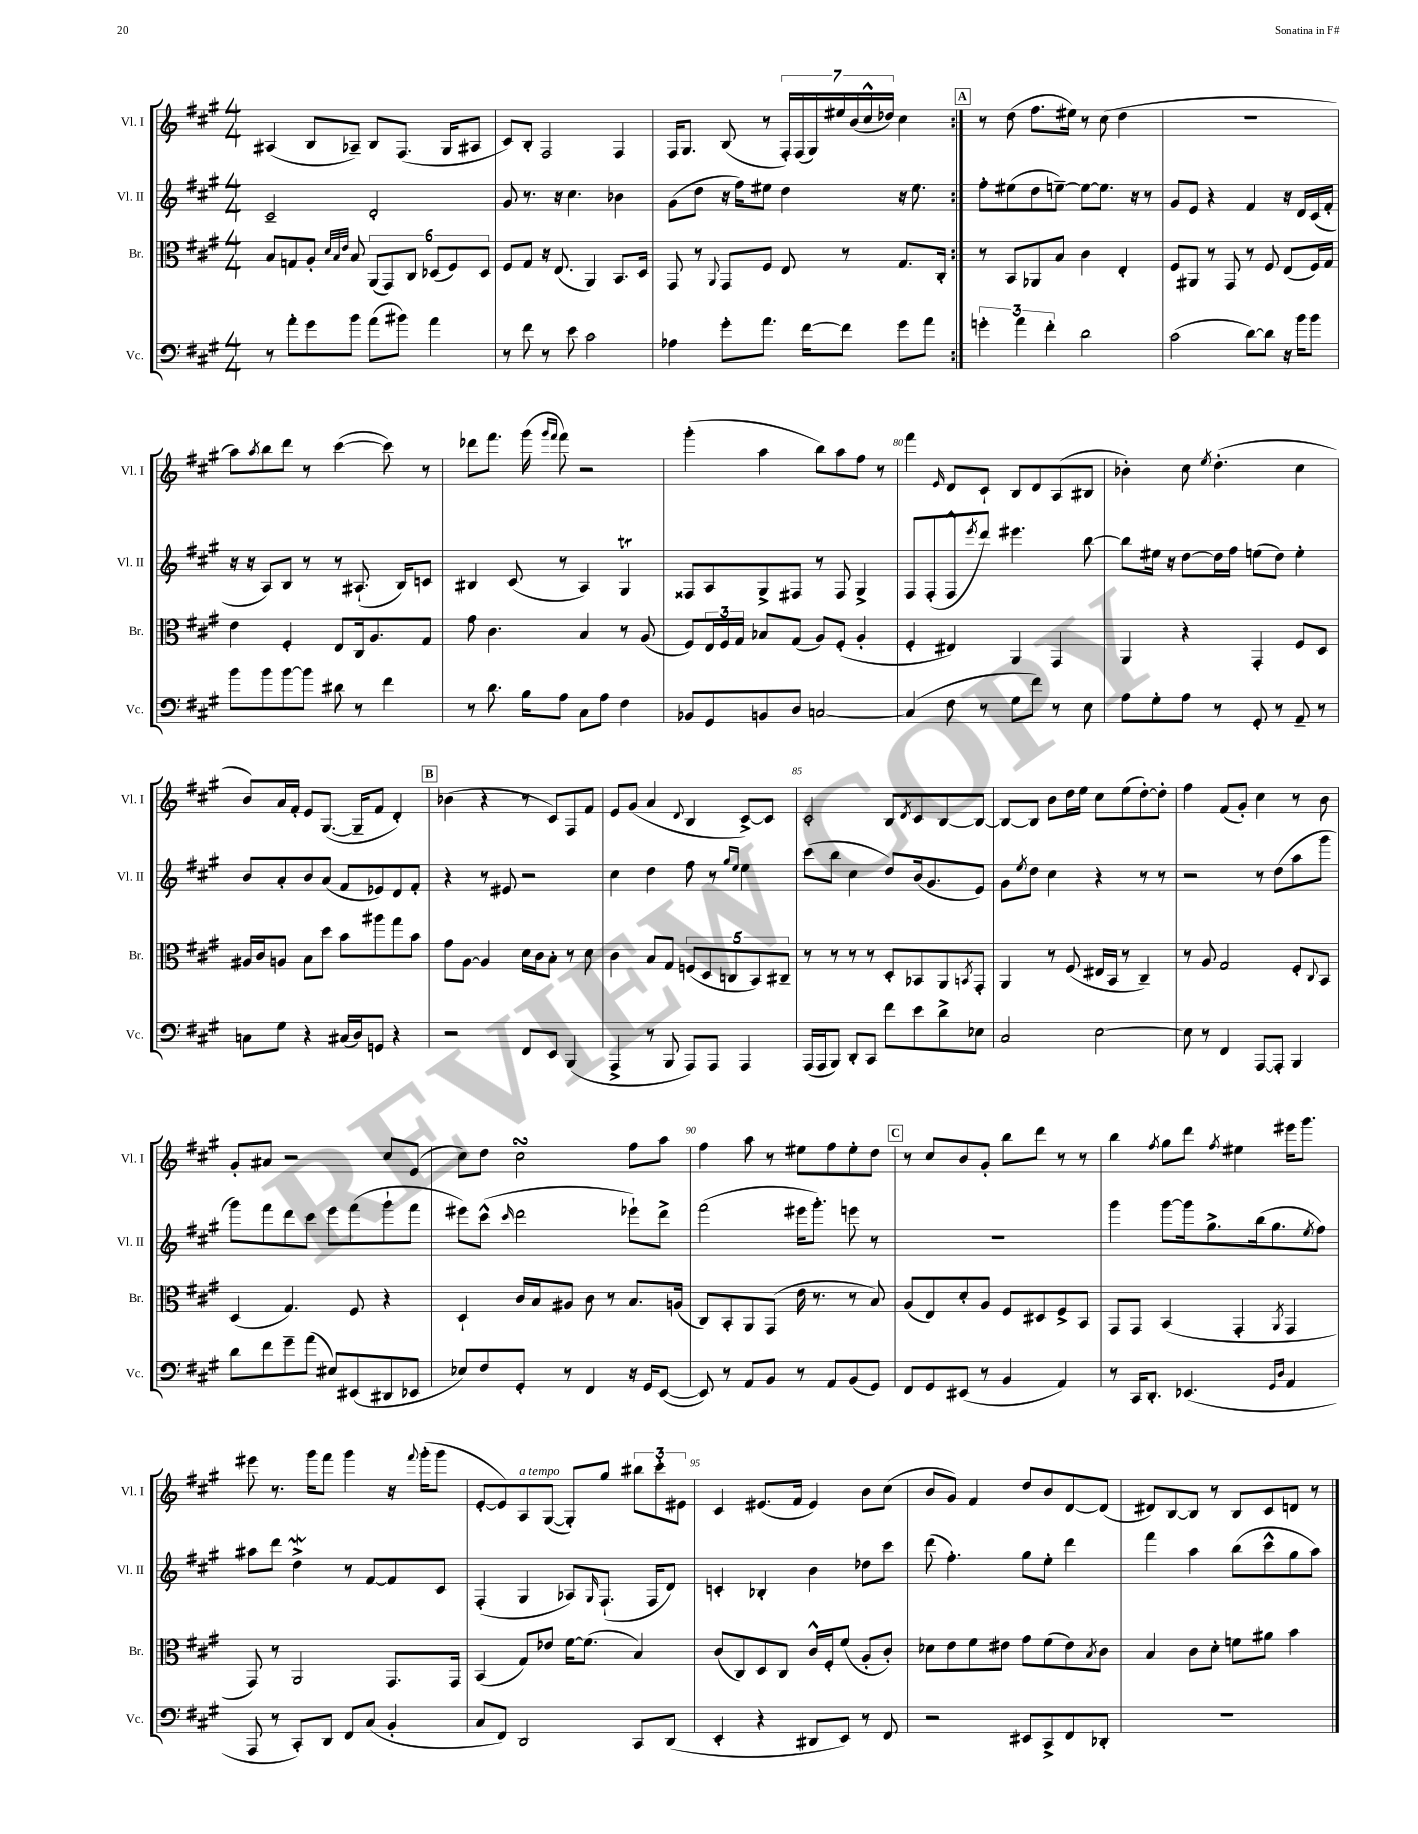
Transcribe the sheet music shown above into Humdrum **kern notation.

**kern	**kern	**kern	**kern
*staff4	*staff3	*staff2	*staff1
*clefF4	*clefC3	*clefG2	*clefG2
*k[f#c#g#]	*k[f#c#g#]	*k[f#c#g#]	*k[f#c#g#]
*M4/4	*M4/4	*M4/4	*M4/4
8r	8B	2c#~	(4A#
8a'	8G	.	.
8g#	8A'	.	8B
.	32qqd	.	.
.	32qqB	.	.
.	32qqe	.	.
8b	8B	.	8A-~)
(8a	(12AA	2d'	8B
.	12GG#)	.	.
8b#)	.	.	(8.F#
.	12C#	.	.
4a	(12D-	.	.
.	.	.	16G#
.	12F#)	.	.
.	.	.	8A#
.	12D-	.	.
=	=	=	=
8r	8F#	8g#	8c#)
8f#	8G#	8.r	8B'
8r	16r	.	2F#
.	(8.E	16r	.
8e	.	4.cc#	.
2c#	4AA)	.	.
.	8.BB	4b-	4F#
.	16D	.	.
=	=	=	=
4A-	8GG#	(8g#	16F#
.	.	.	8.G#
.	8r	8dd	.
.	8qqAA	.	.
8g#'	8GG#	16r	(8B
.	.	16ff#)	.
8.a	8F#	8ee#	8r
.	8E	4dd	28F#')
.	.	.	(28F#
[16f#	.	.	.
.	.	.	28G#)
.	.	.	28ee#
8f#]	8r	.	.
.	.	.	(28b
.	.	.	28cc#^^
.	.	.	28dd-)
8g#	8.G#	16r	4cc#
.	.	8.ee#	.
8a	.	.	.
.	16C#'	.	.
=:|!	=:|!	=:|!	=:|!
6g'	8r	8ff#'	8r
.	8BB	(8ee#	(8dd
6a	.	.	.
.	8AA-	8dd	8.ff#
6f#'	.	.	.
.	8B	[8ee~)	.
.	.	.	16ee#)
2d	4c#	8ee_	8r
.	.	8.ee]	(8cc#
.	4E'	.	4dd
.	.	16r	.
.	.	8r	.
=	=	=	=
(2c#	8F#	8g#	1r
.	8AA#	8e	.
.	8r	4r	.
.	8GG#	.	.
[8d)	8r	4f#	.
8d]	8F#	.	.
16r	(8E	16r	.
16b	.	16d	.
8b	16F#)	(16c#	.
.	16G#	16f#'	.
=	=	=	=
8b	4e	16r	8aa)
.	.	16r	.
.	.	.	8qaa
8b	.	8A)	8bb
[8b	4F#'	8B	8ddd
8b]	.	8r	8r
8d#	8E	8r	([4ccc#
8r	16C#	(8.A#`	.
.	8.A	.	.
4f#	.	.	8ccc#])
.	.	16B)	.
.	8G#	8c	8r
=	=	=	=
8r	8g#	4B#	8ddd-
8.d	4.c#	.	8.fff#
.	.	(8c#	.
16B	.	.	(16ggg#
.	.	.	16qqggg#
.	.	.	16qqfff#
8A	.	8r	8fff#)
8C#	4B	4A)	2r
8A	.	.	.
4F#	8r	4G#	.
.	(8A	.	.
=	=	=	=
8BB-	8F#)	8F##	(4ggg#'
8GG#	24E	8A	.
.	24F#	.	.
.	24G#	.	.
8BB	8B-	8G#^	4aa
8D	(8G#	8F#	.
[2C	8A)	8r	8bb)
.	(8F#'	8F#	8aa
.	4A'	4G#^	8ff#
.	.	.	8r
=	=	=	=
(4C]	4F#'	8F#	4fff#
.	.	(8F#'	.
.	.	.	16qqe
8F#	4E#)	8F#^^	8d
.	.	8qeee	.
8r	.	8ddd)	8c#`
8G#	4AA	4.eee#	8B
8f#)	.	.	8d
8r	4GG#	.	(8A
8E	.	[8bb	8B#
=	=	=	=
8A	4AA	8bb]	4b-')
8G#'	.	16ee#	.
.	.	16r	.
8A	4r	[8dd	8cc#
.	.	.	8qee
8r	.	16dd]	(4.dd'
.	.	16ff#	.
8GG#'	4GG#'	(8ee	.
8r	.	8dd)	.
8AA~	8F#	4ee'	4cc#
8r	8D	.	.
=	=	=	=
8C	16A#	8b	8b)
.	16c#	.	.
8G#	8A	8a'	16a
.	.	.	16f#'
4r	8B	8b	8e
.	8dd	(8a	([8.G#
(16C#	8b	8f#	.
16D)	.	.	16G#~]
8GG	8aa#	8e-)	8f#
4r	8gg#	8d	4d')
.	8b	8f#'	.
=	=	=	=
2r	8g#	4r	(4b-
.	[8A	.	.
.	4A]	8r	4r
.	.	8e#	.
8FF#	16d	2r	8r
.	16c#	.	.
8EE	8B'	.	8c#)
(4BBB	8r	.	8F#
.	8d	.	8f#
=	=	=	=
4AAA^	4c#	4cc#	8e
.	.	.	(8g#
8r	8B	4dd	4a
8BBB	8G#	.	.
.	.	.	8qqd
8AAA)	(10F	8ff#	4B
.	10D	.	.
8AAA	.	8r	.
.	10C	.	.
.	.	16qqgg#	.
.	.	16qqee	.
4AAA	.	4ee	[8c#^)
.	10BB)	.	.
.	.	.	8c#]
.	10C#~	.	.
=	=	=	=
(16AAA	8r	(8ccc#	2c#'
16AAA	.	.	.
8BBB)	8r	8bb	.
8DD'	8r	4cc#	.
8CC#	8r	.	.
8f#	8D'	8dd)	8B
.	.	.	8qd
8e	8BB-	(16b	8c#
.	.	8.g#	.
8d^	8AA	.	[8B
.	8qBB	.	.
8E-	8GG#'	8e)	8B_
=	=	=	=
2C#	4AA	8g#	8B_
.	.	8qee	.
.	.	8dd	8B]
.	8r	4cc#	8b
.	(8F#	.	16dd
.	.	.	16ee
[2E	16E#	4r	8cc#
.	16BB	.	.
.	8r	.	(8ee
.	4C#~)	8r	[8dd')
.	.	8r	8dd']
=	=	=	=
8E]	8r	2r	4ff#
8r	8A	.	.
4FF#	2G#	.	(8f#
.	.	.	8g#')
[8AAA	.	8r	4cc#
8AAA']	.	(8dd	.
4BBB	8F#'	8aa	8r
.	8qqC#	.	.
.	8BB	8ggg#	8b
=	=	=	=
8d	(4D	8ggg#)	8g#'
8f#	.	8fff#	8a#
8g#~	4.G#)	8ddd	2r
(8a	.	8ccc#	.
8E#)	.	8eee	.
(8EE#	8F#	(8fff#	.
8DD#	4r	8ggg#`	8cc#
8EE-	.	8fff#	(8e
=	=	=	=
8E-)	4D`	8eee#)	8cc#)
8F#	.	(8ccc#^^	8dd
.	.	16qqccc#	.
8GG#'	16c#	2ddd	2cc#
.	16B	.	.
8r	8A#	.	.
4FF#	8c#	.	.
.	8r	.	.
16r	8.B	8eee-`)	8ff#
16GG#	.	.	.
([8EE	.	8ddd^	8aa
.	(16A	.	.
=	=	=	=
8EE])	8C#)	(2fff#	4ff#
8r	8BB'	.	.
8AA	8AA	.	8aa
8BB	(8GG#	.	8r
8r	16e	16eee#	8ee#
.	8.r	8.ggg#')	.
8AA	.	.	8ff#
(8BB	8r	8eee	8ee#'
8GG#)	8B)	8r	8dd
=	=	=	=
8FF#	(8A	1r	8r
8GG#	8E)	.	8cc#
(8EE#	8d'	.	8b
8r	8A	.	8g#'
4BB	8F#	.	8bb
.	8D#	.	8ddd
4AA)	8F#^	.	8r
.	8BB	.	8r
=	=	=	=
8r	8GG#	4ggg#	4bb
16CC#	8GG#	.	.
8.DD'	.	.	.
.	.	.	8qff#
.	(4BB	[8ggg#	8gg#
(4.EE-	.	16ggg#]	8ddd
.	.	8.gg#^	.
.	.	.	8qff#
.	4GG#'	.	4ee#
.	.	(16bb	.
.	.	8.gg#	.
16qqGG#	.	.	.
16qqD	8qAA	.	.
4AA	4GG#	.	16eee#
.	.	.	8.ggg#
.	.	8qee	.
.	.	8ff#)	.
=	=	=	=
8AAA	8GG#)	8aa#	8eee#
8r	8r	8ddd	8.r
8CC#')	2AA	4dd^	.
.	.	.	16ggg#
8DD	.	.	8fff#
8FF#	.	8r	4ggg#
(8C#	.	[8f#	.
4BB'	8.GG#	8f#]	16r
.	.	.	8qqfff#
.	.	.	(16ggg#'
.	.	8c#	8ggg#
.	16GG#	.	.
=	=	=	=
8C#	(4BB	(4F#'	[8e'
8FF#)	.	.	8e])
2DD	8G#)	4G#	8A
.	8e-	.	([8G#
.	[16f#	8A-)	8G#'])
.	(8.f#]	.	.
.	.	16qqG#	.
.	.	(8.F#`	8gg#
8CC#	4B)	.	12bb#
.	.	16F#	.
.	.	.	12ccc#'
(8DD	.	8d)	.
.	.	.	12e#
=	=	=	=
4EE'	(8c#	4c'	4c#
.	8C#)	.	.
4r	8D	4B-'	(8.e#
.	8C#	.	.
.	.	.	16f#
8DD#	16c#^^	4b	4e#)
.	16F#'	.	.
8EE)	(8f#	.	.
8r	8A'	8dd-	8b
8FF#	8c#')	8ccc#	(8cc#
=	=	=	=
2r	8d-	(8ddd	8b
.	8e	4.ff#')	8g#)
.	8f#	.	4f#
.	8e#	.	.
8EE#	8g#	8gg#	8dd
8CC#^	(8f#	8ee'	8b
8FF#	8e#)	4ddd	[8d
.	8qB	.	.
8DD-'	8c#	.	(8d]
=	=	=	=
1r	4B	4fff#	8d#)
.	.	.	[8B
.	8c#	4aa	8B]
.	8d'	.	8r
.	8f	(8bb	8B
.	8a#	8ccc#^^	8c#
.	4b	8gg#	8d
.	.	8aa)	8r
==	==	==	==
*-	*-	*-	*-
